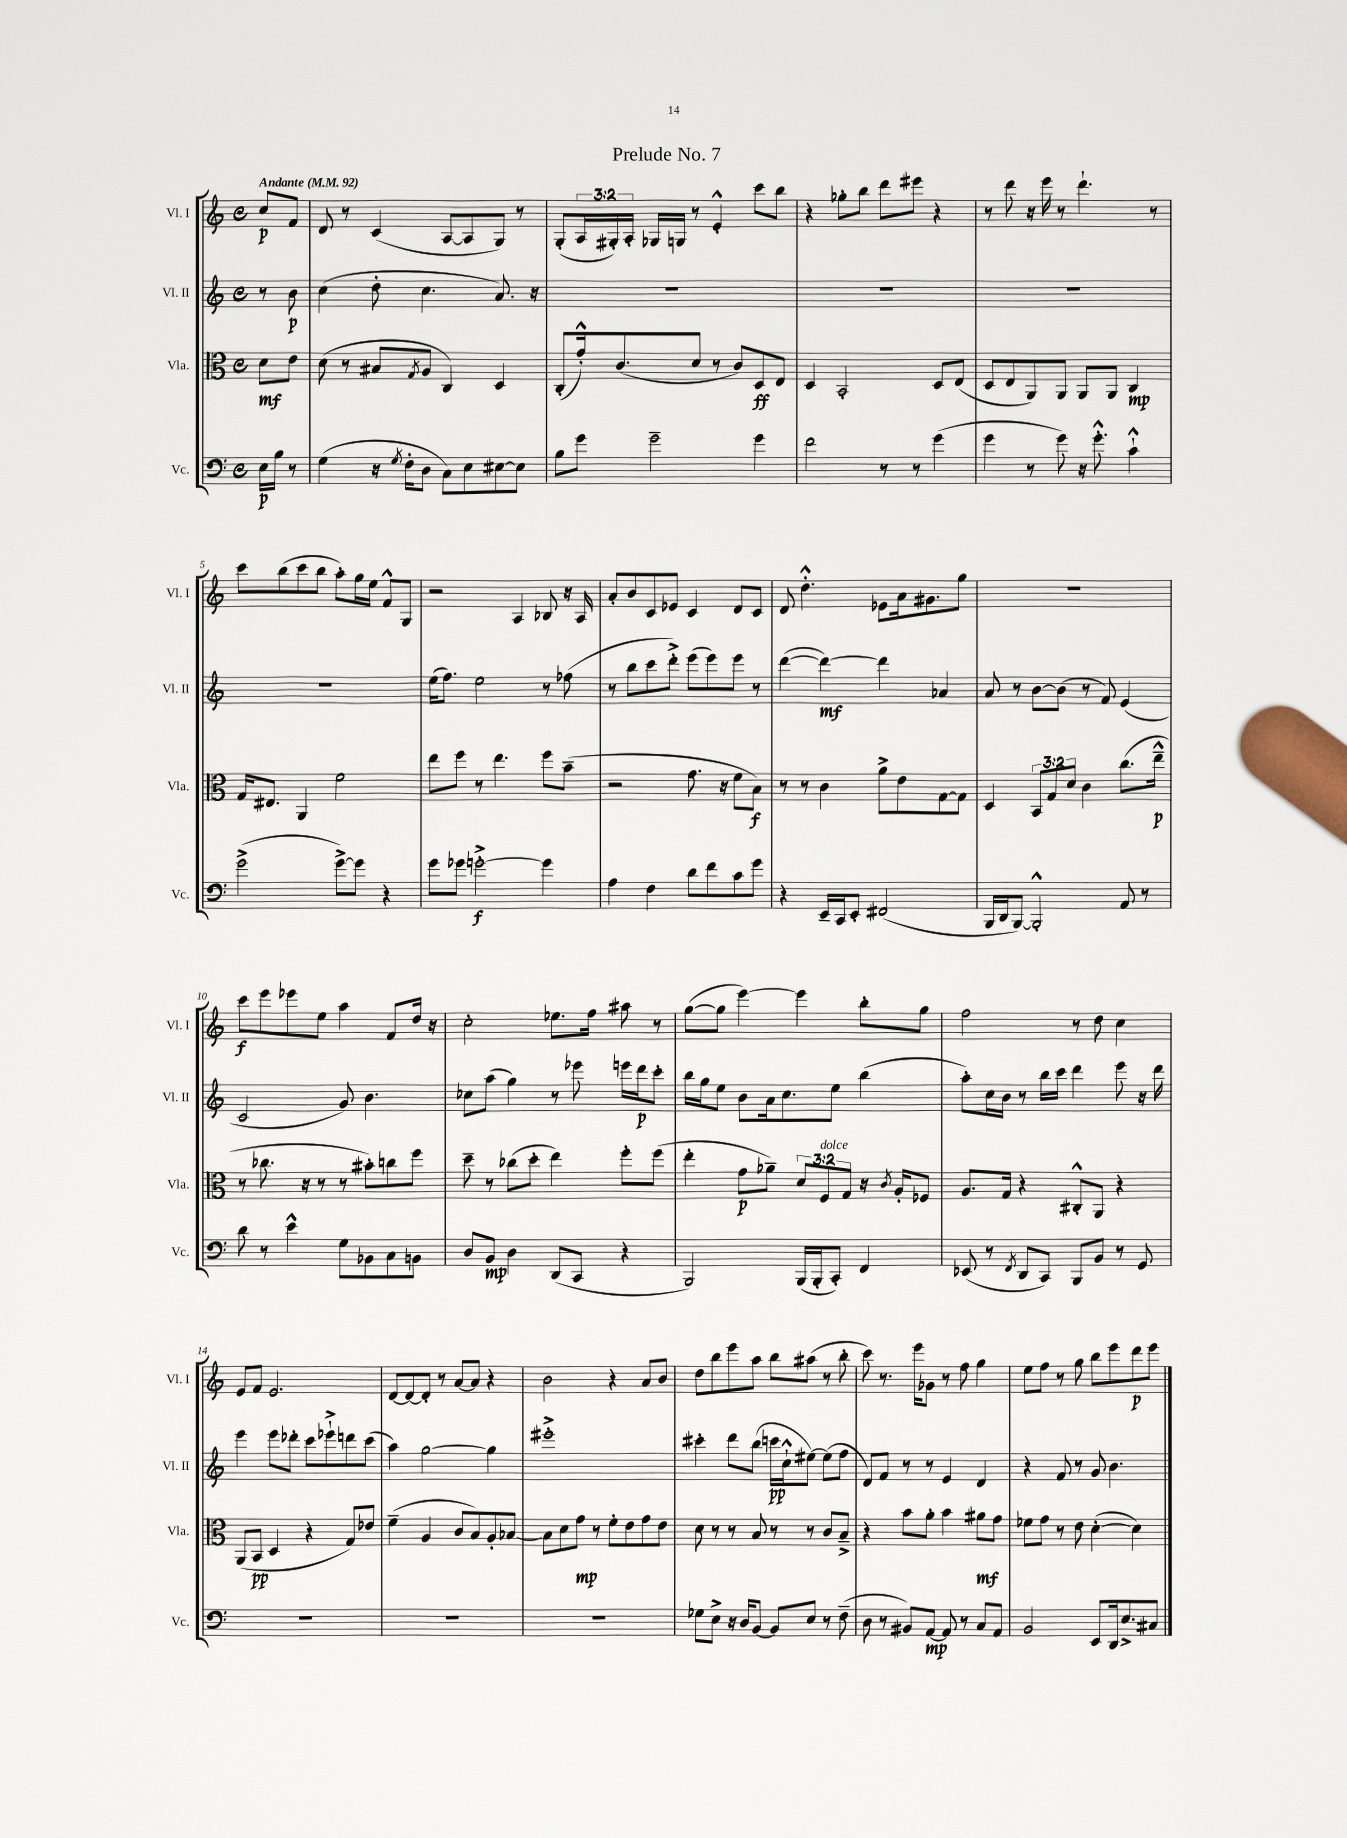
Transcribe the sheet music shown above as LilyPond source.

\header { title = "Prelude No. 7" }
<<
\new StaffGroup <<
\new Staff = "s0" \with { instrumentName = "Vl. I" shortInstrumentName = "Vl. I" } {
    \clef treble \key c \major \defaultTimeSignature \time 4/4 \override Staff.TupletNumber.text = #tuplet-number::calc-fraction-text \partial 4 \tempo "Andante" 4 = 92
    c''8\p f'8 |
    d'8 r8 c'4( a8~ a8 g8) r8 |
    g8-.( \tuplet 3/2 { a16 gis16-.) a16-. } ges16 g16 r8 e'4-.-^ c'''8 b''8 |
    r4 ges''8-. b''8 d'''8 eis'''8 r4 |
    r8 d'''8 r16 e'''16 r8 d'''4.-! r8 |
    c'''8 b''8( c'''8 b''8 a''8-.) g''16 e''16 f'8-^ g8 |
    r2 a4 bes8 r16 a16 |
    a'8-. b'8 c'8 ees'8 c'4 d'8 c'8 |
    d'8 d''4.-.-^ ees'8 a'16 gis'8. g''8 |
    R1 |
    c'''8\f e'''8 ees'''8 e''8 a''4 f'8 d''16 r16 |
    c''2-. ees''8. f''16 ais''8 r8 |
    g''8~( g''8 e'''4~) e'''4 b''8-. g''8 |
    f''2 r8 d''8 c''4 |
    e'8 f'8 e'2. |
    d'8~ d'8~ d'8-. r8 a'8~ a'8 r4 |
    b'2 r4 a'8 b'8 |
    d''8 b''8 e'''8 a''8 b''8 ais''8( r8 b''8-. |
    c'''8) r8. e'''16 ges'8 r8 f''8 g''4 |
    e''8 f''8 r8 g''8 b''8 e'''8 d'''8\p e'''8 \bar "|." |
}
\new Staff = "s1" \with { instrumentName = "Vl. II" shortInstrumentName = "Vl. II" } {
    \clef treble \key c \major \defaultTimeSignature \time 4/4 \partial 4
    r8 b'8\p |
    c''4( d''8-. c''4. a'8.) r16 |
    R1 |
    R1 |
    R1 |
    R1 |
    e''16( f''8.) e''2 r8 fes''8( |
    r8 b''8 c'''8 d'''8-.->) e'''8( e'''8) e'''8 r8 |
    d'''4~( d'''4~\mf) d'''4 aes'4 |
    a'8 r8 b'8~ b'8( r8 f'8) e'4( |
    c'2 g'8) b'4. |
    ces''8 a''8( g''4) r8 ees'''8 e'''16 d'''16\p c'''8-. |
    b''16 g''16 e''8 b'8 a'16 c''8. e''8 b''4( |
    a''8-.) c''16 b'16 r8 b''16 c'''16 d'''4 e'''8 r16 d'''16 |
    e'''4 e'''8 des'''8-. c'''8 ees'''8-!-> d'''8 c'''8( |
    a''4) g''2~ g''4 |
    eis'''1-.-> |
    cis'''4-. d'''8 b''8( c'''16\pp c''16-!-^ eis''8~) eis''8( f''8 |
    d'8) f'8 r8 r8 e'4 d'4 |
    r4 f'8 r8 g'8 b'4. \bar "|." |
}
\new Staff = "s2" \with { instrumentName = "Vla." shortInstrumentName = "Vla." } {
    \clef alto \key c \major \defaultTimeSignature \time 4/4 \override Staff.TupletNumber.text = #tuplet-number::calc-fraction-text \partial 4
    d'8\mf e'8 |
    d'8( r8 bis8 \acciaccatura { g8 } a8 c4) d4 |
    c8-.( g'16-.-^) c'8.( d'8 r8 c'8) d8\ff e8 |
    d4 b,2-. d8 e8( |
    d8 e8 a,8) a,8 a,8 a,8 c4\mp |
    g16 eis8. a,4 f'2 |
    e''8 f''8 r8 e''4. f''8 b'8--( |
    r2 g'8. r16 f'8 b8\f) |
    r8 r8 c'4 a'8-> e'8 g8~ g8 |
    d4 \tuplet 3/2 { b,8 g8 d'8 } c'4 c''8.( e''16---^\p |
    r8 ces''8. r16 r8 r8 bis'8-.) c''8 f''8 |
    d''8-- r8 ces''8( d''8-. e''4) f''8-. f''8( |
    e''4-. g'8\p aes'8--) \tuplet 3/2 { d'8 f8^\markup { \italic "dolce" } g8 } r16 \acciaccatura { c'8 } a16-. fes8 |
    a8. g16 r4 cis8-.-^ a,8 r4 |
    a,8( b,8\pp d4 r4 g8) ees'8 |
    f'4--( a4 c'8 b8) a8-. bes8~ |
    bes8 d'8 g'8\mp r8 f'8-. e'8 g'8 e'8 |
    d'8 r8 r8 b8 r8 r8 c'8 b8---> |
    r4 b'8 a'8-. b'4 ais'8\mf g'8 |
    fes'8 g'8 r8 e'8 d'4~-.( d'4) \bar "|." |
}
\new Staff = "s3" \with { instrumentName = "Vc." shortInstrumentName = "Vc." } {
    \clef bass \key c \major \defaultTimeSignature \time 4/4 \partial 4
    e16\p b16 r8 |
    g4( r16 \acciaccatura { g8 } f16-. d8 c8) e8 eis8~ eis8 |
    b8 g'8 g'2-- g'4 |
    f'2 r8 r8 g'4( |
    g'4 r8 g'8) r16 g'8.-.-^ c'4-!-^ |
    g'2->( g'8~->) g'8 r4 |
    g'8 ges'8 g'2~-.->\f g'4 |
    a4 f4 d'8 f'8 c'8 g'8 |
    r4 e,16-- c,16 e,8-. fis,2( |
    b,,16 d,16 b,,8~) b,,2-.-^ a,8 r8 |
    d'8 r8 e'4-^ g8 bes,8 c8 b,8 |
    d8 b,8\mp d4 d,8( c,8 r4 |
    b,,2) b,,16( b,,16-. c,8-.) f,4 |
    ees,8( r8 \acciaccatura { f,8 } d,8 c,8) b,,8 b,8 r8 g,8 |
    R1 |
    R1 |
    R1 |
    ges8 e8-> r16 d16 b,8~ b,8 e8 r8 f8--( |
    d8 r8 bis,8) a,8~\mp a,8 r8 c8 a,8 |
    b,2 e,8 d,16 e8.-> cis8 \bar "|." |
}
>>
>>
